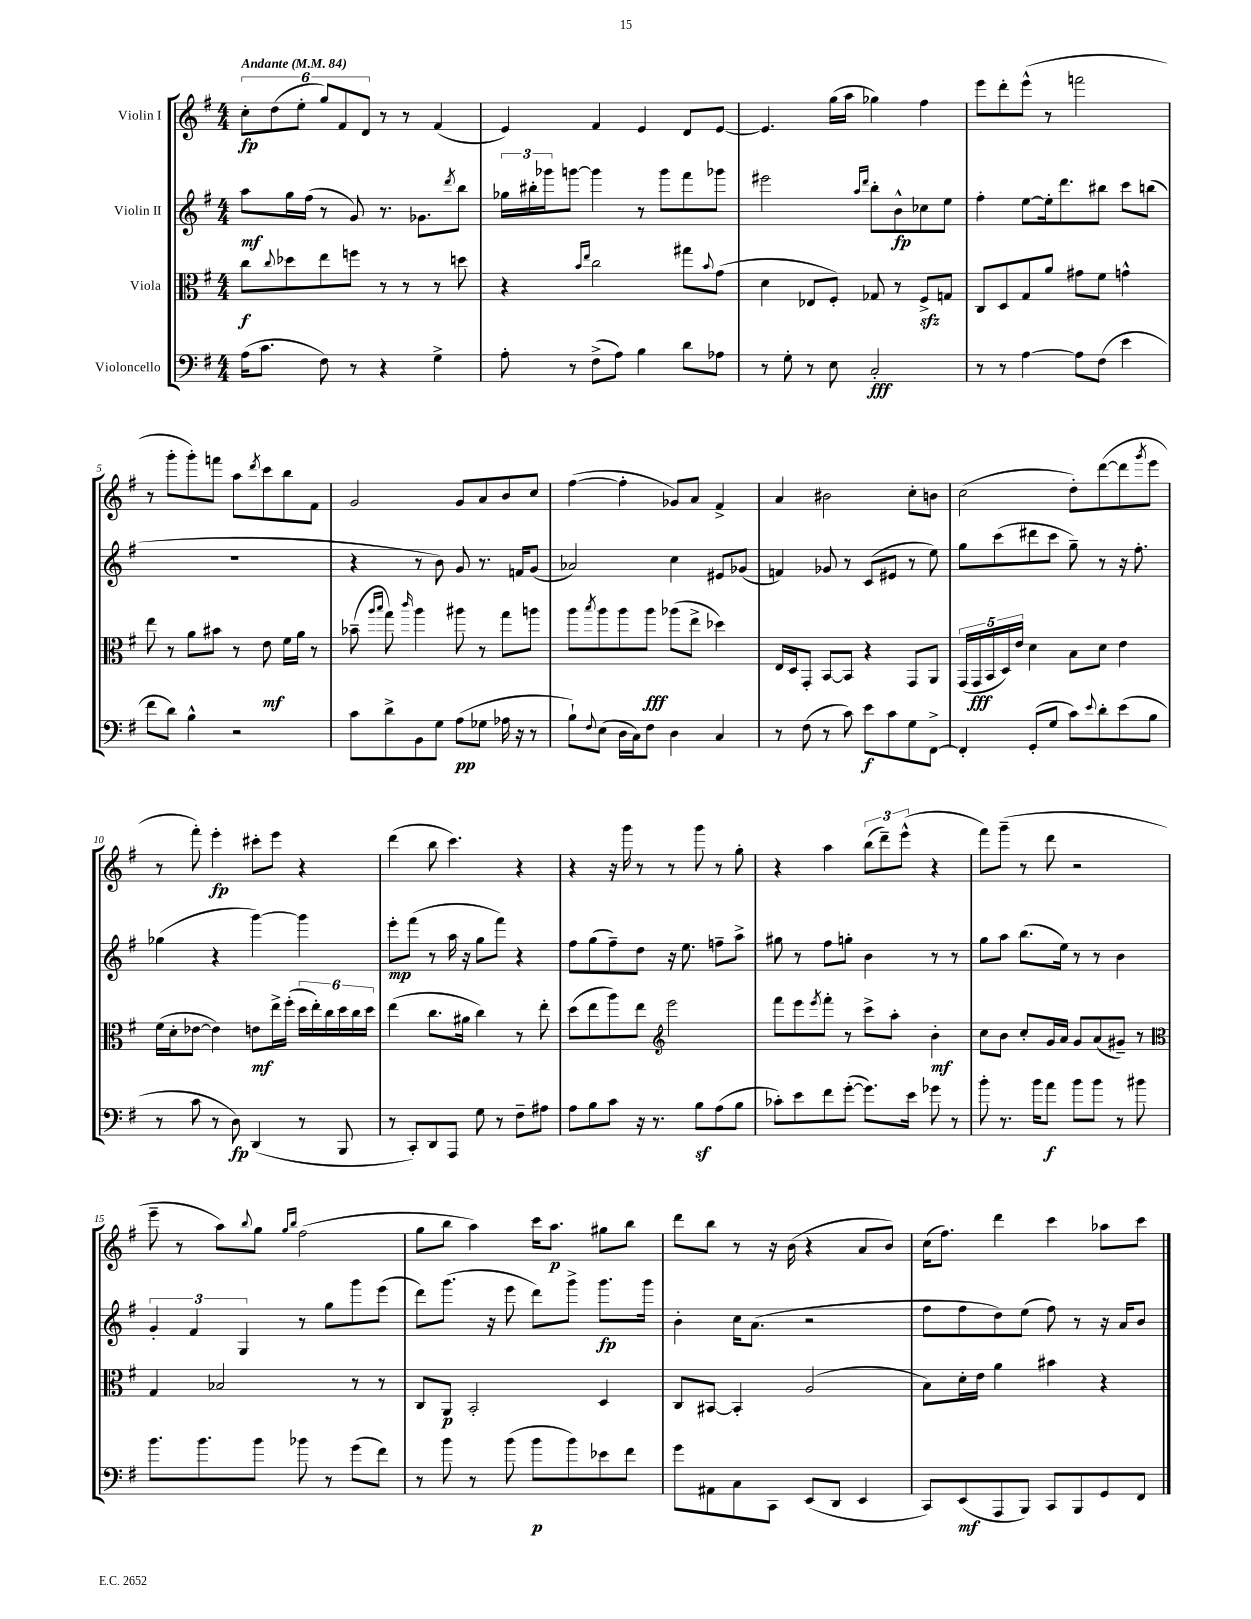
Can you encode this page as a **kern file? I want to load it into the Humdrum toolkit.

**kern	**kern	**kern	**kern
*staff4	*staff3	*staff2	*staff1
*clefF4	*clefC3	*clefG2	*clefG2
*k[f#]	*k[f#]	*k[f#]	*k[f#]
*M4/4	*M4/4	*M4/4	*M4/4
*MM84	*MM84	*MM84	*MM84
(16A	8cc	8aa	12cc'
8.c	.	.	.
.	.	.	(12dd
.	8qqcc	.	.
.	8dd-	16gg	.
.	.	.	12ee'
.	.	(16ff#	.
8F#)	8ee	8r	12gg)
.	.	.	12f#
8r	8ff	8g)	.
.	.	.	12d
4r	8r	8.r	8r
.	8r	.	8r
.	.	8.g-	.
4G^	8r	.	(4f#
.	.	8qddd	.
.	8dd	8bb	.
=	=	=	=
8A'	4r	24gg-	4e)
.	.	24bb#'	.
.	.	24ggg-	.
8r	.	[8ggg	.
.	16qqb	.	.
.	16qqee	.	.
(8F#^	2cc	4ggg]	4f#
8A)	.	.	.
4B	.	8r	4e
.	.	8ggg	.
8d	8gg#	8fff#	8d
.	8qqb	.	.
8A-	(8g	8ggg-	[8e
=	=	=	=
8r	4d	2eee#	4.e]
8G'	.	.	.
8r	8E-	.	.
8E	8F#')	.	(16gg
.	.	.	16aa
.	.	16qqaa	.
.	.	16qqddd	.
2C'	8G-	8bb'	4gg-)
.	8r	8b^^	.
.	8F#^	8cc-	4ff#
.	8G	8ee	.
=	=	=	=
8r	8C	4ff#'	8eee
8r	8D	.	8ddd'
[4A	8G	[8ee	(8eee^^
.	8a	16ee']	8r
.	.	8.ddd	.
8A]	8g#	.	2fff
(8F#	8f#	8bb#	.
4e	4g^^	8ccc	.
.	.	(8bb	.
=	=	=	=
8f#	8ee	1r	8r
8d)	8r	.	8ggg'
4B^^	8a	.	8ggg')
.	8b#	.	8fff
2r	8r	.	8aa
.	.	.	8qddd
.	8e	.	8ccc
.	16f#	.	8bb
.	16a	.	.
.	8r	.	8f#
=	=	=	=
8c	(8b-~	4r	2g
.	16qqaa	.	.
.	16qqbb	.	.
8d^	8gg)	.	.
.	16qqccc	.	.
8BB	4aa	8r	.
8G	.	8b)	.
(8A	8aa#	8g	8g
8G-	8r	8.r	8a
16A-	8gg	.	8b
16r	.	16f	.
8r	8aa	(8g	8cc
=	=	=	=
8B`)	8aa	2a-)	([4ff#
8qqF#	8qbb	.	.
(8E	8aa	.	.
16D	8aa	.	4ff#']
16C)	.	.	.
8F#	8aa	.	.
4D	(8aa-	4cc	8g-)
.	8ee^	.	8a
4C	4dd-)	8e#	4f#^
.	.	(8g-	.
=	=	=	=
8r	16E	4f)	4a
.	16D	.	.
(8F#	8GG'	.	.
8r	[8BB	8g-	2b#
8c)	8BB]	8r	.
8e	4r	(8c	.
8c	.	8e#	.
8G	8GG	8r	8cc'
[8FF#^	8AA	8ee)	8b
=	=	=	=
4FF#']	(20GG	8gg	(2cc
.	20GG	.	.
.	20BB	.	.
.	.	(8ccc	.
.	20D)	.	.
.	20e	.	.
(8GG'	4d	8ddd#	.
8G	.	8ccc	.
8c)	8B	8gg~)	8dd')
8qqe	.	.	.
8d'	8d	8r	([8ddd
(8e	4e	16r	8ddd]
.	.	8.ff#'	.
.	.	.	8qggg
8B	.	.	8eee
=	=	=	=
8r	(16f#	(4gg-	8r
.	16d'	.	.
8c	[8e-	.	8fff#')
8r	4e-])	4r	4eee'
8D)	.	.	.
(4DD	8e	[4ggg)	8ccc#'
.	16ee^	.	8eee
.	(16ff#'	.	.
8r	24dd	4ggg]	4r
.	24ee')	.	.
.	24cc	.	.
8BBB	24dd	.	.
.	24cc	.	.
.	24dd	.	.
=	=	=	=
8r	(4ee	8eee'	(4ddd
8CC')	.	(8fff#	.
8DD	8.cc	8r	8bb
8AAA	.	16aa	4.ccc)
.	16a#	16r	.
8G	4cc)	8gg	.
8r	.	8fff#)	.
8F#~	8r	4r	4r
8A#	8ee'	.	.
=	=	=	=
8A	(8dd	8ff#	4r
8B	8ee	(8gg	.
8c	8aa)	8ff#~)	16r
.	.	.	16ggg
16r	8ee	8dd	8r
8.r	.	.	.
*	*clefG2	*	*
.	2eee	16r	8r
.	.	8.ee	.
8B	.	.	8ggg
(8A	.	8ff~	8r
8B	.	8aa^	8gg'
=	=	=	=
8c-')	8fff#	8gg#	4r
8e	8eee	8r	.
.	8qeee	.	.
8f#	8fff#'	8ff#	4aa
([8g'	8r	8gg'	.
8.g])	8ccc^	4b	(12bb
.	.	.	12ddd~)
.	8aa'	.	.
.	.	.	(12eee^^
16e	.	.	.
8g-	4b'	8r	4r
8r	.	8r	.
=	=	=	=
8b'	8cc	8gg	8fff#)
8.r	8b	8aa	(8ggg~
.	8cc'	(8.bb	8r
16b	.	.	.
8a	16g	.	8ddd
.	16a	16ee)	.
8b	8g	8r	2r
8b	(8a	8r	.
8r	8g#~)	4b	.
8b#	8r	.	.
=	=	=	=
*	*clefC3	*	*
8.b	4G	6g'	8eee~
.	.	.	8r
.	.	6f#	.
8.b	.	.	.
.	2B-	.	8aa)
.	.	6G	.
.	.	.	8qqbb
8b	.	.	8gg
.	.	.	16qqgg
.	.	.	16qqbb
8b-	.	8r	(2ff#
8r	.	8gg	.
(8g	8r	8ggg	.
8f#)	8r	(8eee	.
=	=	=	=
8r	8C	8ddd)	8gg
8b	8AA	(8.ggg	8bb
8r	2BB'	.	4aa)
.	.	16r	.
(8b	.	8eee	.
8b	.	8ddd)	16ccc
.	.	.	8.aa
8b)	.	8ggg^	.
8e-	4D	8.ggg	8gg#
8f#	.	.	8bb
.	.	16ggg	.
=	=	=	=
8g	8C	4b'	8ddd
8AA#	[8BB#	.	8bb
8C	4BB#']	16cc	8r
.	.	(8.a	.
8CC	.	.	16r
.	.	.	(16b
(8EE	(2A	2r	4r
8DD	.	.	.
4EE	.	.	8a
.	.	.	8b)
=	=	=	=
8CC)	8B)	8ff#	(16cc
.	.	.	8.ff#)
(8EE	16d'	8ff#	.
.	16e	.	.
8AAA	4a	8dd)	4ddd
8BBB)	.	(8ee	.
8CC	4b#	8ff#)	4ccc
8BBB	.	8r	.
8GG	4r	16r	8aa-
.	.	16a	.
8FF#	.	8b	8ccc
==	==	==	==
*-	*-	*-	*-
